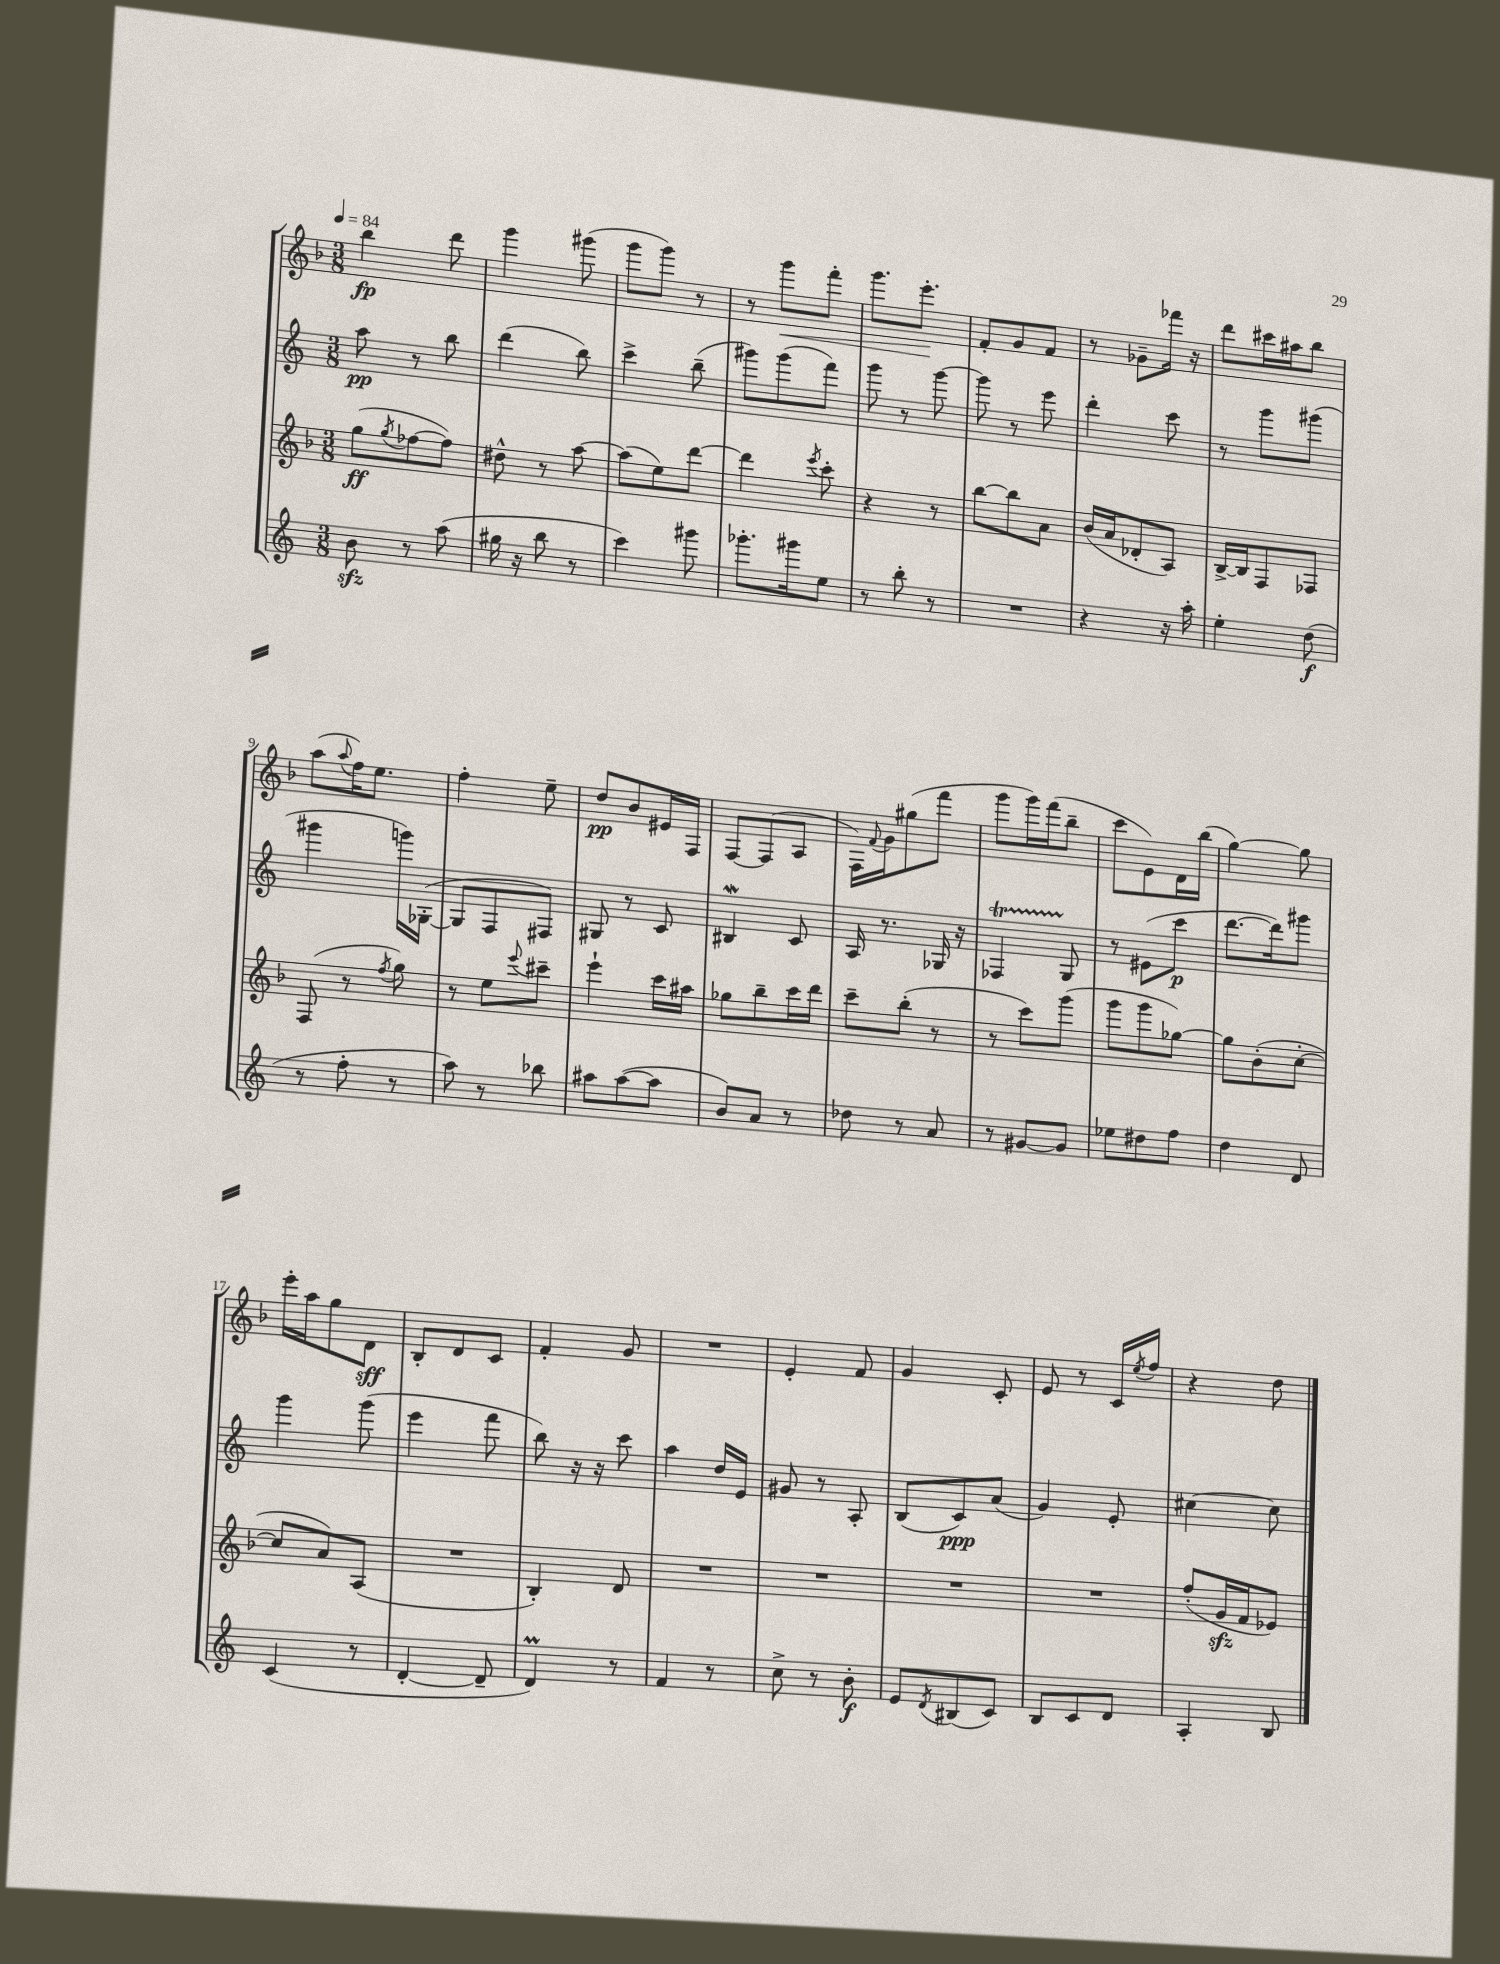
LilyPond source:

<<
\new StaffGroup <<
\new Staff = "s0" {
    \clef treble \key f \major \numericTimeSignature \time 3/8 \tempo 4 = 84
    bes''4\fp d'''8 |
    g'''4 gis'''8( |
    g'''8 g'''8) r8 |
    r8 g'''8\< f'''8-. |
    g'''8. e'''8.-.\! |
    f'8-. g'8 f'8 |
    r8 ges'8-- fes'''16 r16 |
    d'''8 cis'''16 ais''16 bes''8 |
    a''8( \appoggiatura { a''8 } f''16) e''8. |
    f''4-. e''8-- |
    d''8\pp bes'8 eis'16 f16 |
    f8~ f8( a8 |
    f16) \appoggiatura { f'8 } g'16 gis''8( f'''8 |
    g'''8 g'''16) f'''16( bes''8-- |
    c'''8 e'8) d'16 bes''16( |
    g''4~) g''8 |
    e'''16-. a''16 g''8 d'8\sff |
    bes8-. d'8 c'8 |
    f'4-. g'8 |
    R4. |
    e'4-. f'8 |
    g'4 c'8-. |
    e'8 r8 c'16 \acciaccatura { e''8 } f''16 |
    r4 d''8 \bar "|." |
}
\new Staff = "s1" {
    \clef treble \key c \major \numericTimeSignature \time 3/8
    a''8\pp r8 b''8 |
    d'''4( b''8) |
    c'''4-> b''8--( |
    gis'''8) gis'''8( f'''8) |
    g'''8 r8 g'''8~ |
    g'''8 r8 e'''8 |
    d'''4-. c'''8 |
    r8 g'''8 gis'''8( |
    gis'''4 g'''16) ges16~-.( |
    ges8 f8 fis8) |
    gis8 r8 c'8 |
    bis4\mordent c'8 |
    a16 r8. ges16 r16 |
    fes4\startTrillSpan g8\stopTrillSpan |
    r8 eis'8( c'''8\p |
    d'''8.~ d'''16) gis'''8 |
    g'''4 g'''8( |
    e'''4 f'''8 |
    b''8) r16 r16 c'''8 |
    a''4 d''16 e'16 |
    gis'8 r8 a8-. |
    b8( c'8\ppp) a'8( |
    g'4) e'8-. |
    cis''4~ cis''8 \bar "|." |
}
\new Staff = "s2" {
    \clef treble \key f \major \numericTimeSignature \time 3/8
    g''8\ff( \acciaccatura { g''8 } fes''8~ fes''8) |
    dis''8-^ r8 a''8~ |
    a''8( e''8) d'''8~ |
    d'''4 \acciaccatura { e'''8 } c'''8-. |
    r4 r8 |
    bes''8~ bes''8 a'8 |
    bes'16( a'16 des'8-. a8) |
    bes16~-> bes16 f8 fes8 |
    f8( r8 \acciaccatura { f''8 } g''8) |
    r8 e''8 \appoggiatura { e'''8 } cis'''8-- |
    e'''4-! c'''16 ais''16 |
    ges''8 bes''8-- c'''16 d'''16 |
    c'''8-- bes''8-.( r8 |
    r8 c'''8) g'''8( |
    g'''8 g'''8 ges''8~) |
    ges''8 bes'8-.( c''8~-. |
    c''8 a'8) a8( |
    R4. |
    bes4-.) d'8 |
    R4. |
    R4. |
    R4. |
    R4. |
    f''8-.( g'16\sfz f'16 ees'8) \bar "|." |
}
\new Staff = "s3" {
    \clef treble \key c \major \numericTimeSignature \time 3/8
    b'8\sfz r8 a''8( |
    gis''16 r16 b''8 r8 |
    c'''4) gis'''8 |
    ges'''8.-. gis'''16 e''8 |
    r8 b''8-. r8 |
    R4. |
    r4 r16 a''16-. |
    e''4-. d''8\f( |
    r8 f''8-. r8 |
    a''8) r8 bes''8 |
    ais''8 ais''8~( ais''8 |
    b'8) a'8 r8 |
    des''8 r8 a'8 |
    r8 gis'8~ gis'8 |
    ees''8 dis''8 f''8 |
    d''4 d'8 |
    c'4( r8 |
    d'4~-. d'8-- |
    d'4\prall) r8 |
    f'4 r8 |
    c''8-> r8 b'8-.\f |
    e'8 \acciaccatura { d'8 } bis8( c'8) |
    b8 c'8 d'8 |
    a4-. b8 \bar "|." |
}
>>
>>
